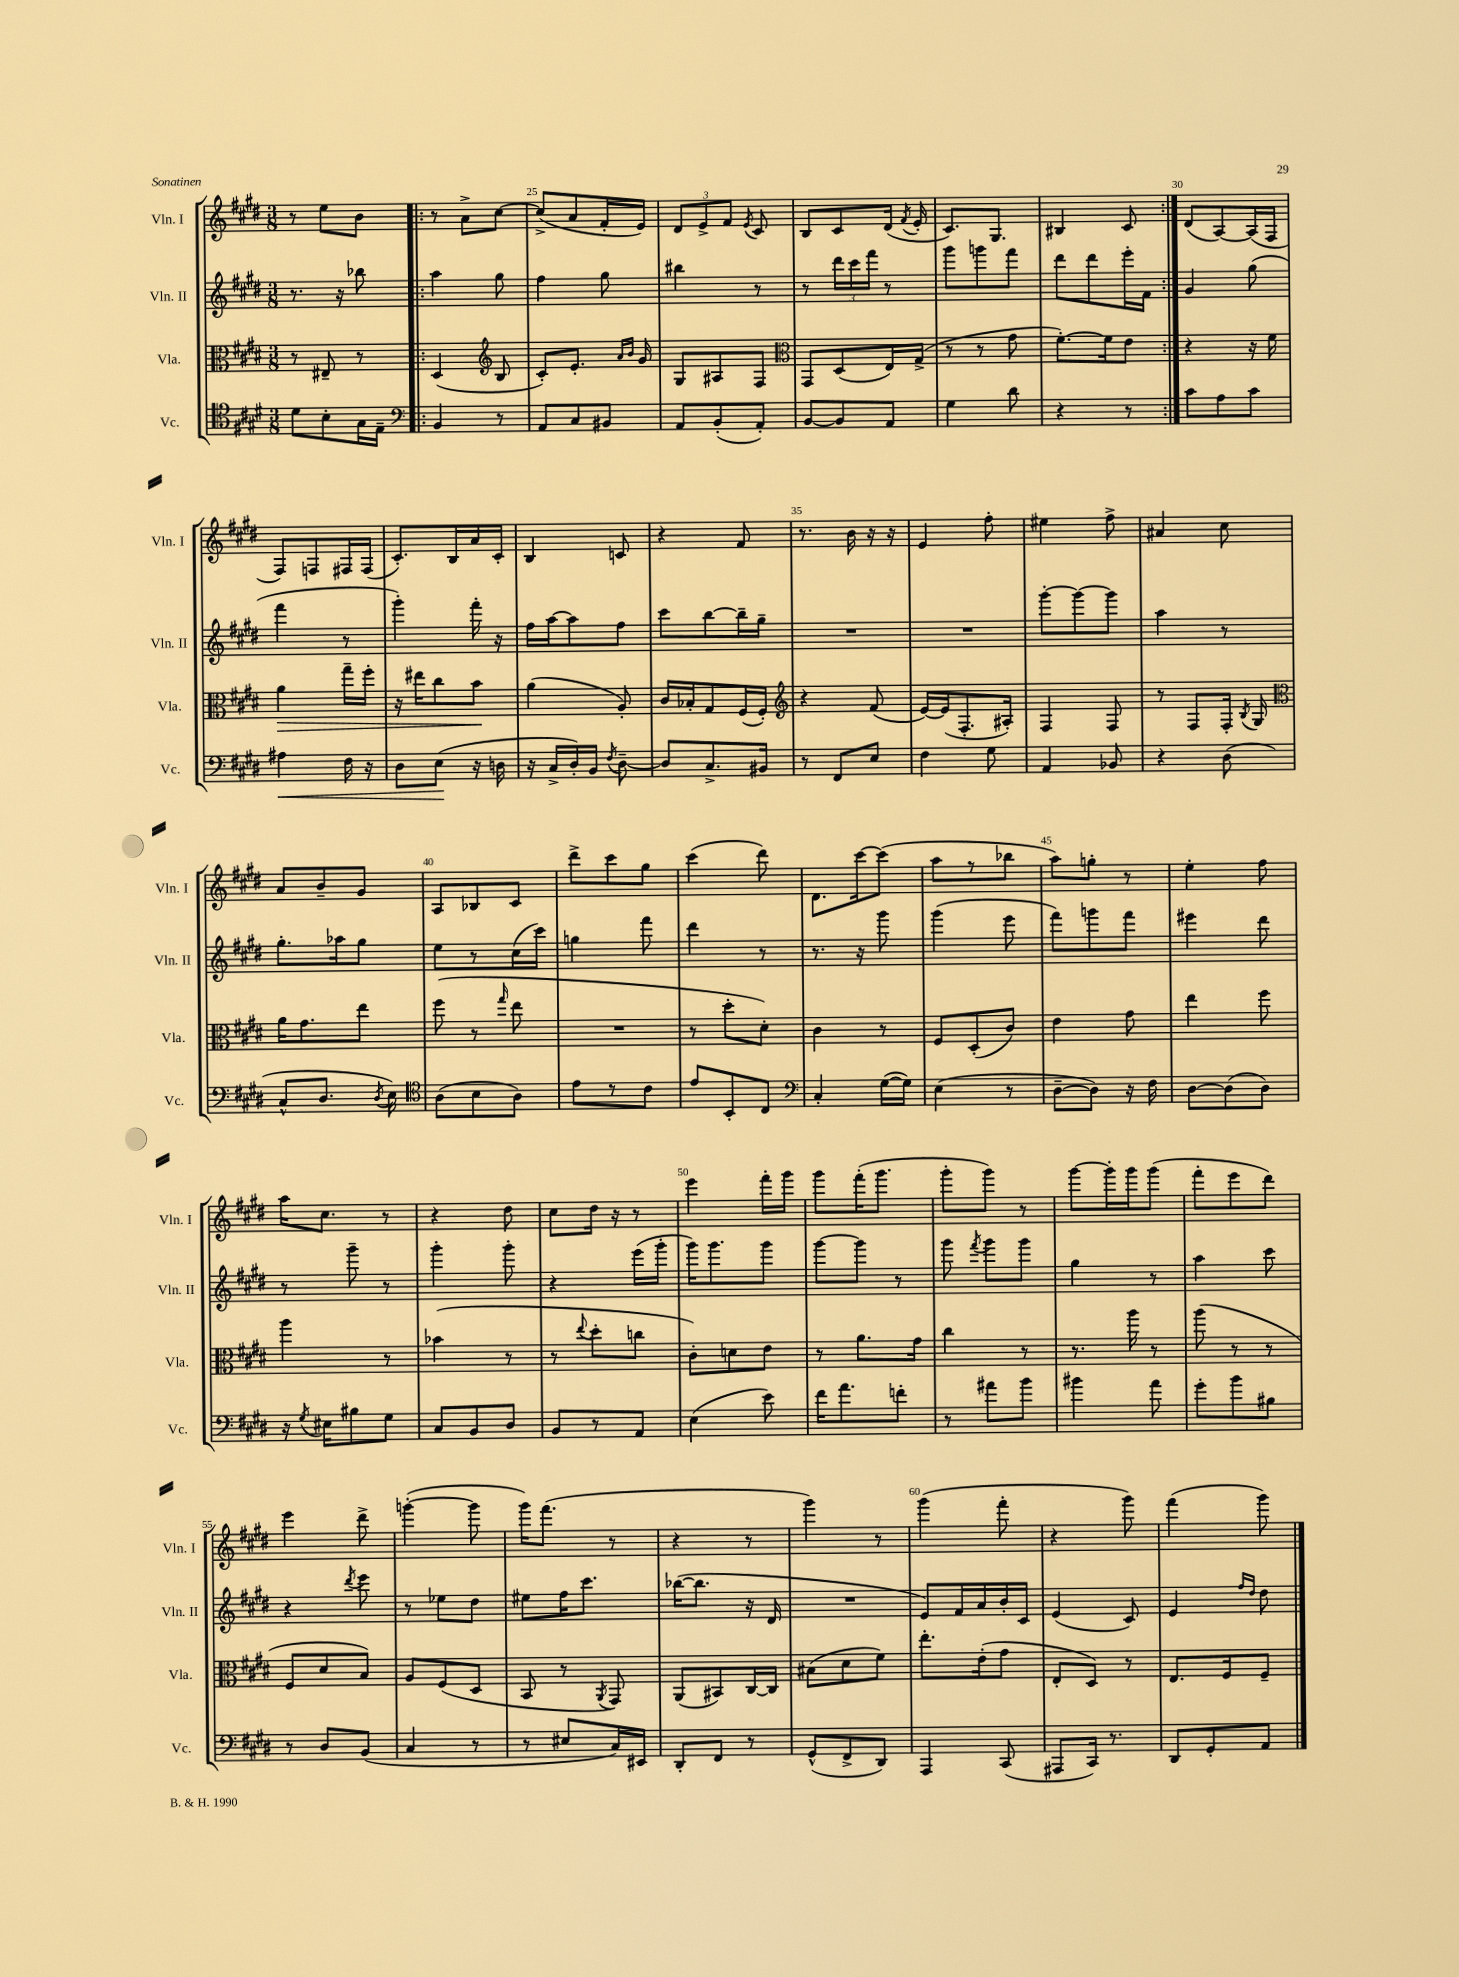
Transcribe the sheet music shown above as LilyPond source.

<<
\new StaffGroup <<
\new Staff = "s0" \with { instrumentName = "Vln. I" shortInstrumentName = "Vln. I" } {
    \clef treble \key e \major \numericTimeSignature \time 3/8
    \autoBeamOff r8 e''8[ b'8] |
    \repeat volta 2 { r8 a'8[-> cis''8]~ |
    cis''8[->( a'8 fis'16-. e'16]) |
    \tuplet 3/2 { dis'8[ e'8-> fis'8] } \acciaccatura { e'8 } cis'8 |
    b8[ cis'8 dis'16]( \acciaccatura { fis'8 } e'16-. |
    cis'8.[) gis8.] |
    bis4 cis'8 | }
    dis'8[( a8~) a16( fis16] |
    fis8[) f8 fis16 fis16]( |
    cis'8.[-.) b16 a'16 cis'16]-. |
    b4 c'8 |
    r4 fis'8 |
    r8. b'16 r16 r16 |
    e'4 fis''8-. |
    eis''4 fis''8-> |
    ais'4 cis''8 |
    a'8[ b'8-- gis'8] |
    a8[ bes8 cis'8] |
    dis'''8[-> cis'''8 gis''8] |
    cis'''4( dis'''8) |
    dis'8.[ cis'''16~ cis'''8]( |
    a''8[ r8 bes''8] |
    a''8[) g''8]-. r8 |
    e''4-. fis''8 |
    a''16[ cis''8.] r8 |
    r4 dis''8 |
    cis''8[ dis''16] r16 r8 |
    e'''4 fis'''16[-. gis'''16] |
    gis'''8[ fis'''16-.( gis'''8.] |
    gis'''8[-. gis'''8]) r8 |
    gis'''8[~ gis'''16-. gis'''16 gis'''8]( |
    fis'''8[-. e'''8 dis'''8]) |
    e'''4 dis'''8-> |
    g'''4~-.( g'''8 |
    gis'''16[) fis'''8.]( r8 |
    r4 r8 |
    gis'''4) r8 |
    gis'''4( fis'''8-. |
    r4 gis'''8) |
    fis'''4( gis'''8) \bar "|." |
}
\new Staff = "s1" \with { instrumentName = "Vln. II" shortInstrumentName = "Vln. II" } {
    \clef treble \key e \major \numericTimeSignature \time 3/8
    \autoBeamOff r8. r16 bes''8 |
    \repeat volta 2 { a''4 gis''8 |
    fis''4 gis''8 |
    bis''4 r8 |
    r8 \tuplet 3/2 { dis'''16[ cis'''16 fis'''16] } r8 |
    gis'''8[ g'''8 fis'''8] |
    dis'''8[ dis'''8 e'''16-. fis'16] | }
    gis'4 gis''8( |
    fis'''4 r8 |
    gis'''4-.) fis'''16-. r16 |
    fis''16[ a''16~ a''8 fis''8] |
    cis'''8[ b''8~ b''16-- gis''16]-- |
    R4. |
    R4. |
    gis'''8[~-. gis'''8~ gis'''8] |
    a''4 r8 |
    gis''8.[-. aes''16 gis''8] |
    e''8[ r8 cis''16( cis'''16]) |
    g''4 fis'''8 |
    dis'''4 r8 |
    r8. r16 gis'''8 |
    gis'''4( e'''8 |
    fis'''8[) g'''8 fis'''8] |
    eis'''4 dis'''8 |
    r8 gis'''8-- r8 |
    gis'''4-. gis'''8-. |
    r4 e'''16[( gis'''16]-. |
    gis'''16[) gis'''8. gis'''8] |
    gis'''8[~ gis'''8] r8 |
    gis'''8 \acciaccatura { fis'''8 } gis'''8[ gis'''8] |
    gis''4 r8 |
    a''4 cis'''8 |
    r4 \acciaccatura { dis'''8 } e'''8 |
    r8 ees''8[ dis''8] |
    eis''8[ fis''16 cis'''8.] |
    bes''16[~( bes''8.] r16 dis'16 |
    R4. |
    e'8[) fis'16 a'16 b'16-. cis'16] |
    e'4( cis'8) |
    e'4 \grace { fis''16[ dis''16] } dis''8 \bar "|." |
}
\new Staff = "s2" \with { instrumentName = "Vla." shortInstrumentName = "Vla." } {
    \clef alto \key e \major \numericTimeSignature \time 3/8
    \autoBeamOff r8 eis8-- r8 |
    \repeat volta 2 { dis4( \clef treble b8 |
    cis'8[-.) e'8.]-. \grace { a'16[ b'16] } gis'16 |
    gis8[ ais8 fis8] |
    \clef alto gis,8[ dis8( e16) gis16]->( |
    r8 r8 gis'8 |
    fis'8.[~-.) fis'16 e'8] | }
    r4 r16 fis'16 |
    a'4\> gis''16[-- fis''16]-. |
    r16 eis''16[ cis''8 b'8]\! |
    a'4( a8-.) |
    cis'16[ bes16-. gis8 fis16( fis16]-.) |
    \clef treble r4 fis'8( |
    e'16[~) e'16( fis8.-. ais16]-.) |
    fis4 fis8 |
    r8 fis8[ fis16]-. \acciaccatura { b8 } gis16 |
    \clef alto a'16[ gis'8. e''8] |
    fis''8( r8 \grace { gis''16 } e''8 |
    R4. |
    r8 dis''8[-. dis'8]-.) |
    cis'4 r8 |
    fis8[ dis8-.( cis'8]) |
    e'4 gis'8 |
    e''4 fis''8 |
    a''4 r8 |
    bes'4( r8 |
    r8 \appoggiatura { e''8 } dis''8[-. c''8] |
    cis'8[-.) d'8 e'8] |
    r8 a'8.[ gis'16] |
    cis''4 r8 |
    r8. a''16 r8 |
    a''8( r8 r8 |
    fis8[ dis'8 b8]) |
    a8[ fis8( dis8] |
    b,8 r8 \acciaccatura { a,8 } gis,8) |
    a,8[( bis,8) cis16~ cis16] |
    bis8[( dis'8 fis'8]) |
    e''8.[-. e'16-.( gis'8] |
    e8[-. dis8]) r8 |
    e8.[ fis16 fis8]-- \bar "|." |
}
\new Staff = "s3" \with { instrumentName = "Vc." shortInstrumentName = "Vc." } {
    \clef tenor \key e \major \numericTimeSignature \time 3/8
    \autoBeamOff dis'8[ b8-. gis16 e16]-- |
    \repeat volta 2 { \clef bass b,4 r8 |
    a,8[ cis8 bis,8] |
    a,8[ b,8-.( a,8]-.) |
    b,8[~ b,8 a,8] |
    gis4 dis'8 |
    r4 r8 | }
    cis'8[ a8 cis'8] |
    ais4\< fis16 r16 |
    dis8[ e8]\!( r16 d16 |
    r16 cis16[-> dis16-.) b,16] \acciaccatura { fis8 } dis8~-- |
    dis8[ cis8.-> bis,16] |
    r8 fis,8[ e8] |
    fis4 gis8 |
    a,4 bes,8 |
    r4 dis8( |
    cis8[-^ dis8.] \acciaccatura { dis8 } e16) |
    \clef tenor a8[( b8 a8]) |
    e'8[ r8 cis'8] |
    e'8[ b,8-. cis8] |
    \clef bass cis4-. gis16[~( gis16]) |
    e4( r8 |
    dis8[~-- dis8]) r16 fis16 |
    dis8[~ dis8( dis8]) |
    r16 \acciaccatura { gis8 } eis16[ bis8 gis8] |
    cis8[ b,8 dis8] |
    b,8[ r8 a,8] |
    e4( e'8) |
    fis'16[ a'8. f'8]-. |
    r8 ais'8[ b'8] |
    bis'4 a'8 |
    gis'8[-. b'8 bis8] |
    r8 dis8[ b,8]( |
    cis4 r8 |
    r8 eis8[ cis16) eis,16] |
    dis,8[-. fis,8] r8 |
    gis,8[-^( fis,8-> dis,8]) |
    a,,4 cis,8( |
    ais,,8[ cis,16]) r8. |
    dis,8[ gis,8-. a,8] \bar "|." |
}
>>
>>
\layout { \context { \Score currentBarNumber = #23 \override BarNumber.break-visibility = ##(#f #t #t) barNumberVisibility = #(every-nth-bar-number-visible 5) } }
